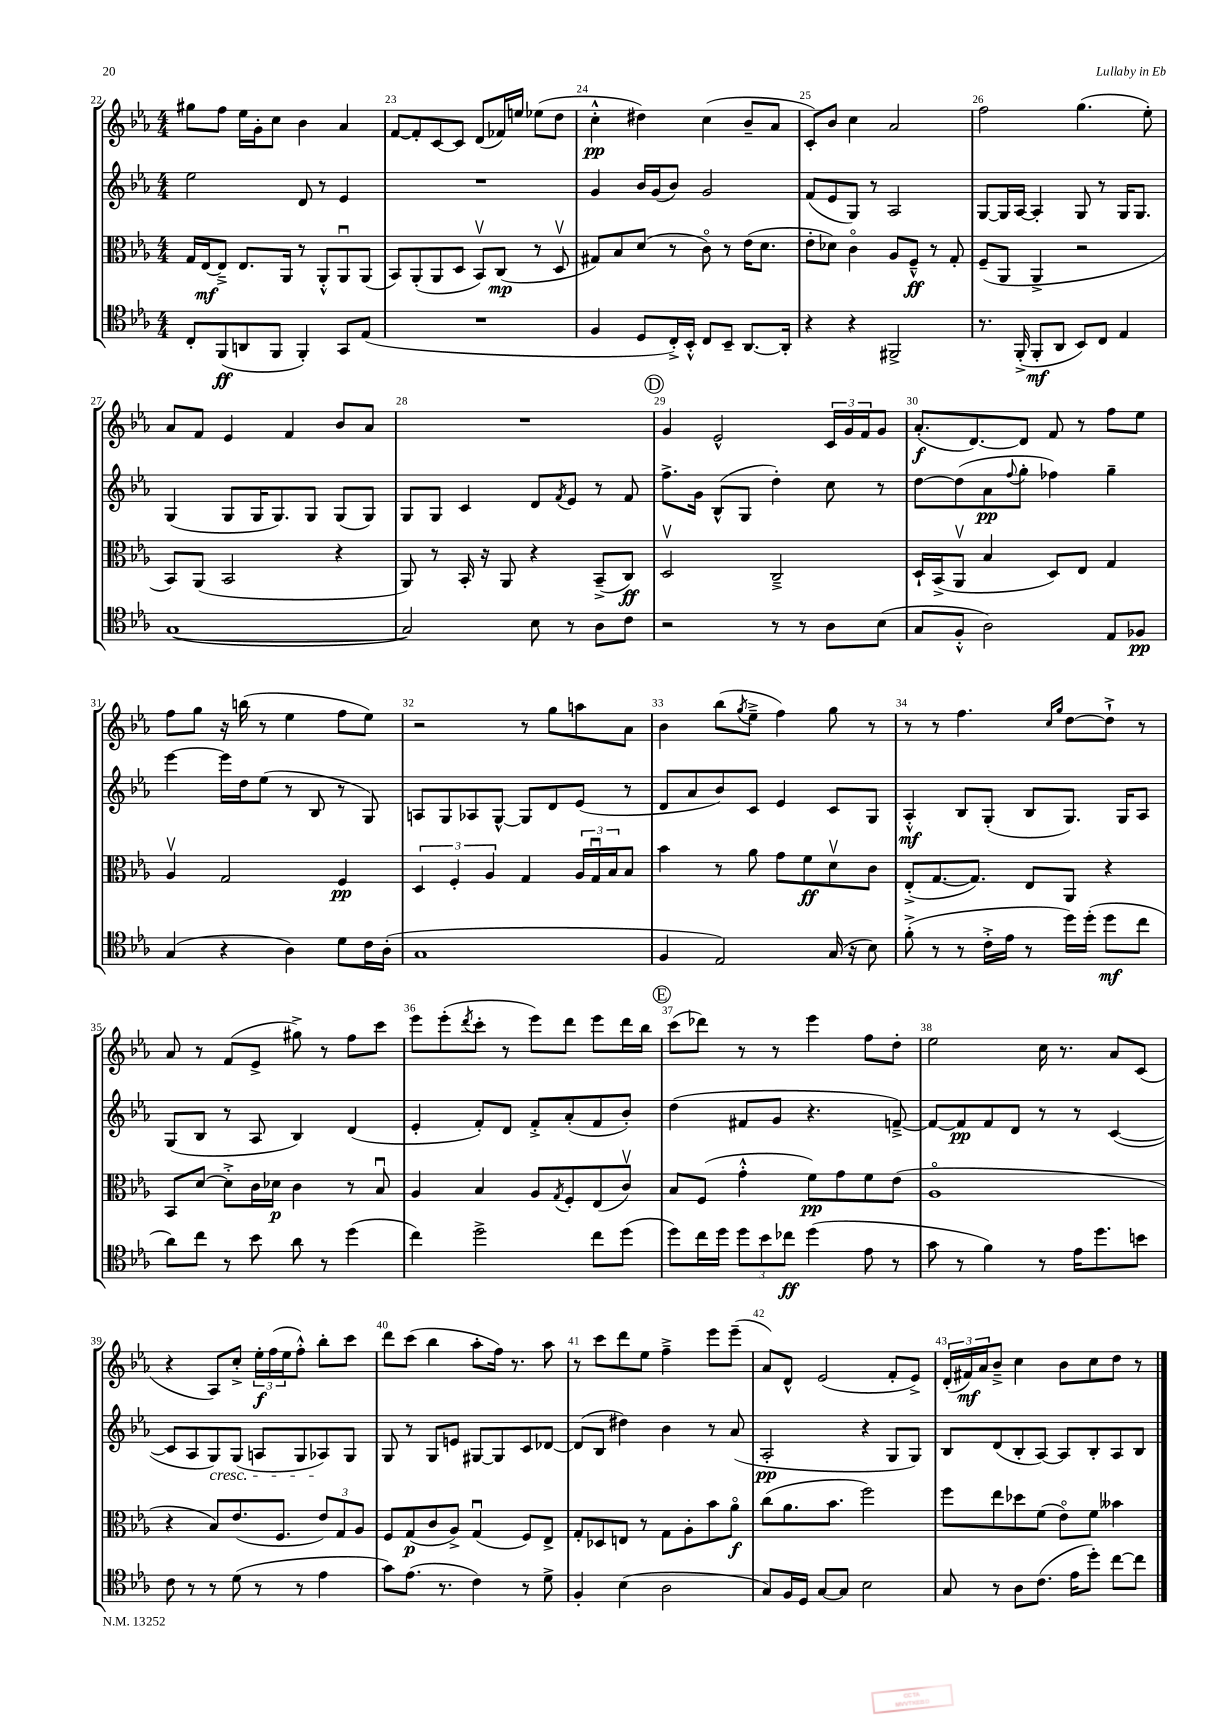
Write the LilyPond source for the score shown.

<<
\new StaffGroup <<
\new Staff = "s0" {
    \clef treble \key ees \major \numericTimeSignature \time 4/4
    gis''8 f''8 ees''16 g'16-. c''8 bes'4 aes'4 |
    f'8~ f'8-. c'8~ c'8 d'8( fes'16) e''16 ees''8( d''8 |
    c''4-.-^\pp dis''4) c''4( bes'8-- aes'8 |
    c'8-.) bes'8 c''4 aes'2 |
    f''2 g''4.( ees''8-.) |
    aes'8 f'8 ees'4 f'4 bes'8 aes'8 |
    R1 |
    \mark \markup { \circle "D" } g'4 ees'2-^ \tuplet 3/2 { c'16 g'16 f'16 } g'8 |
    aes'8.-.\f( d'8.~) d'8 f'8 r8 f''8 ees''8 |
    f''8 g''8 r16 b''16( r8 ees''4 f''8 ees''8) |
    r2 r8 g''8 a''8 aes'8 |
    bes'4 bes''8( \acciaccatura { g''8 } ees''8---> f''4) g''8 r8 |
    r8 r8 f''4. \grace { c''16 g''16 } d''8~ d''8-!-> r8 |
    aes'8 r8 f'8( ees'8-> gis''8->) r8 f''8 c'''8 |
    ees'''8 ees'''8-.( \acciaccatura { d'''8 } c'''8-. r8 ees'''8) d'''8 ees'''8 d'''16 bes''16 |
    \mark \markup { \circle "E" } c'''8( des'''8) r8 r8 ees'''4 f''8 d''8-. |
    ees''2 c''16 r8. aes'8 c'8( |
    r4 aes8) c''8-.-> \tuplet 3/2 { ees''16-.\f f''16( ees''16 } f''8-.-^) bes''8-. c'''8 |
    d'''8 c'''8( bes''4 aes''8-. f''16) r8. aes''8 |
    r8 c'''8 d'''8 ees''8 f''4---> ees'''8 ees'''8--( |
    aes'8) d'8-^ ees'2( f'8-. ees'8->) |
    \tuplet 3/2 { d'16-.( fis'16\mf) aes'16 } bes'8---> c''4 bes'8 c''8 d''8 r8 \bar "|." |
}
\new Staff = "s1" {
    \clef treble \key ees \major \numericTimeSignature \time 4/4
    ees''2 d'8 r8 ees'4 |
    R1 |
    g'4 bes'16 g'16( bes'8) g'2 |
    f'8( ees'8 g8) r8 aes2 |
    g8~ g16 aes16~ aes4-. g8 r8 g16 g8. |
    g4( g8 g16 g8.) g8 g8( g8) |
    g8 g8 c'4 d'8 \acciaccatura { f'8 } ees'8 r8 f'8 |
    \mark \markup { \circle "D" } f''8.-> g'16 bes8-^( g8 d''4-.) c''8 r8 |
    d''8~ d''8( aes'8\pp \appoggiatura { f''8 } g''8-. fes''4) g''4-- |
    ees'''4~ ees'''16 d''16 ees''8( r8 bes8 r8 g8) |
    a8 g8 aes8 g8~-^ g8 d'8 ees'8( r8 |
    d'8 aes'8 bes'8) c'8 ees'4 c'8 g8 |
    aes4-.-^\mf bes8 g8-.( bes8 g8.) g16 aes8 |
    g8( bes8 r8 aes8 bes4) d'4( |
    ees'4-. f'8-.) d'8 f'8-.-> aes'8-.( f'8 bes'8-.) |
    \mark \markup { \circle "E" } d''4( fis'8 g'8 r4. f'8~--->) |
    f'8~ f'8\pp f'8 d'8 r8 r8 c'4~( |
    c'8 aes8 g8\cresc) g8( a8 g8 aes8\!) g8 |
    g8 r8 g8 e'8 gis8~ gis8 c'8 des'8~ |
    des'8( bes8 dis''4) bes'4 r8 aes'8( |
    aes2-.\pp r4 g8 g8) |
    bes8 d'8( bes8-. aes8~) aes8 bes8-. aes8 bes8 \bar "|." |
}
\new Staff = "s2" {
    \clef alto \key ees \major \numericTimeSignature \time 4/4
    g16 ees16~\mf ees8---> ees8. aes,16 r8 aes,8-.-^ aes,8\downbow aes,8( |
    bes,8) aes,8-.( aes,8 d8 bes,8\upbow) c8\mp( r8 d8\upbow |
    gis8) bes8 d'8( r8 c'8\flageolet) r8 ees'16( d'8. |
    ees'8-. des'8) c'4\flageolet aes8 f8---^\ff r8 g8-. |
    f8--( aes,8 aes,4-> r2 |
    bes,8) aes,8( bes,2 r4 |
    aes,8) r8 bes,16-. r16 aes,8 r4 bes,8--->( c8\ff) |
    \mark \markup { \circle "D" } d2\upbow c2---> |
    d16-! bes,16->( aes,8\upbow bes4 d8) ees8 g4 |
    aes4\upbow g2 f4\pp |
    \tuplet 3/2 { d4 f4-. aes4 } g4 \tuplet 3/2 { aes16 g16\downbow bes16 } bes8 |
    bes'4 r8 aes'8 g'8 f'8\ff d'8\upbow c'8 |
    ees8-.->( g8.~ g8.) ees8 aes,8 r4 |
    bes,8 d'8~ d'8-.-> c'16 des'16\p c'4 r8 bes8\downbow |
    aes4 bes4 aes8 \acciaccatura { g8 } f8-. ees8( c'8\upbow) |
    \mark \markup { \circle "E" } bes8 f8( g'4-.-^ f'8\pp) g'8 f'8 ees'8( |
    aes1\flageolet |
    r4 bes8) ees'8.( f8. \tuplet 3/2 { ees'8) g8 aes8 } |
    f8 g8\p( c'8 aes8->) g4\downbow( f8) ees8-> |
    g8-. des8 e8 r8 g8 aes8-. bes'8 aes'8\flageolet\f |
    c''8( aes'8. bes'8. f''2) |
    f''8 ees''8 des''8 f'8( ees'8\flageolet) f'8 beses'4 \bar "|." |
}
\new Staff = "s3" {
    \clef tenor \key ees \major \numericTimeSignature \time 4/4
    c8-. f,8\ff( a,8 f,8 f,4-.) g,8 ees8( |
    R1 |
    f4 d8 c16-.->) bes,16-.-^ c8 bes,8-- aes,8.~ aes,16-. |
    r4 r4 fis,2-> |
    r8. f,16-.->( f,8-.\mf aes,8 bes,8) c8 ees4 |
    g1~( |
    g2) bes8 r8 aes8 c'8 |
    \mark \markup { \circle "D" } r2 r8 r8 aes8 bes8( |
    g8 f8-.-^ aes2) ees8 fes8\pp |
    g4( r4 aes4) d'8 c'16 aes16-.( |
    g1 |
    f4 ees2) g16( r16 bes8) |
    f'8-.->( r8 r8 c'16-.-> ees'16 r8 d''16) d''16-.( d''8\mf c''8 |
    aes'8) c''8 r8 bes'8 aes'8 r8 d''4( |
    c''4) d''2-> c''8 d''8( |
    \mark \markup { \circle "E" } d''8) c''16 d''16 \tuplet 3/2 { d''8 bes'8 ces''8\ff } d''4( ees'8 r8 |
    g'8 r8 f'4) r8 ees'16 d''8. b'8 |
    c'8 r8 r8 d'8( r8 r8 ees'4 |
    g'8) ees'8.( r8. c'4) r8 d'8-> |
    f4-. bes4( aes2 |
    g8) f16 d16 g8~ g8 bes2 |
    g8 r8 aes8 c'8.( ees'16 d''8-.) c''8~ c''8 \bar "|." |
}
>>
>>
\layout { \context { \Score currentBarNumber = #22 \override BarNumber.break-visibility = ##(#f #t #t) barNumberVisibility = #all-bar-numbers-visible } }
